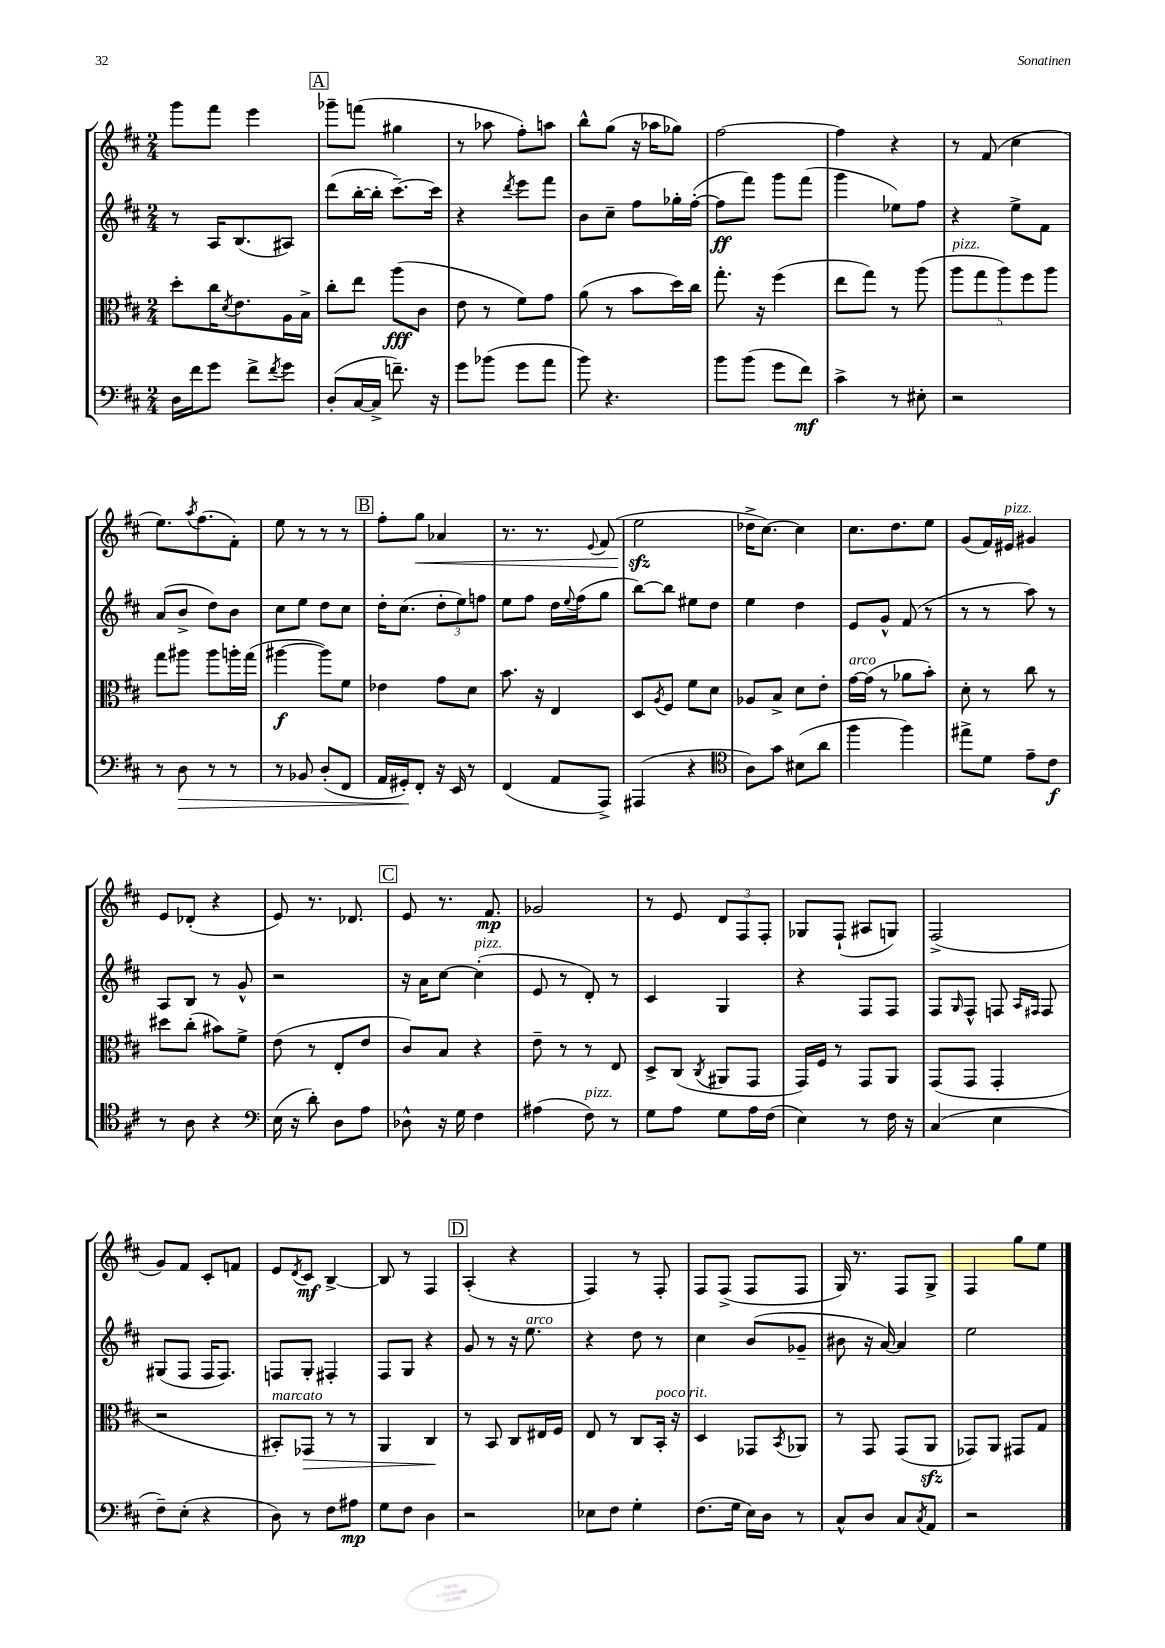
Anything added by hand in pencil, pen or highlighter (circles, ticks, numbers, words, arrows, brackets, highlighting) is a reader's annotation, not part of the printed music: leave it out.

**kern	**kern	**kern	**kern
*staff4	*staff3	*staff2	*staff1
*clefF4	*clefC3	*clefG2	*clefG2
*k[f#c#]	*k[f#c#]	*k[f#c#]	*k[f#c#]
*M2/4	*M2/4	*M2/4	*M2/4
16D	8dd'	8r	8ggg
16f#	.	.	.
8g	16cc#	16A	8fff#
.	8qd	.	.
.	8.e	(8.B	.
8f#^	.	.	4eee
8qf#	.	.	.
8g	16A	8A#)	.
.	16B^	.	.
=	=	=	=
(8D'	8cc#'	(8ddd	8ggg-~
[16C#	8ee	[16bb'	(8fff
16C#^]	.	16bb']	.
8.f~)	(8aa	[8.ccc#~)	4gg#
.	8c#	.	.
16r	.	16ccc#]	.
=	=	=	=
8g	8e	4r	8r
(8b-	8r	.	8aa-
.	.	8qddd	.
8g	8f#)	8eee	8ff#')
8a	8g	8fff#	8aa
=	=	=	=
8b)	(8a	8b	8bb^^
4.r	8r	8cc#~	(8gg
.	8b	8ff#	16r
.	.	.	16aa-
.	16dd)	16gg-'	8gg-)
.	16cc#	([16ff#'	.
=	=	=	=
8b	8.gg'	8ff#]	[2ff#
(8b	.	8fff#)	.
.	16r	.	.
8g	(4ff#	8ggg	.
8f#)	.	(8fff#	.
=	=	=	=
4c#^	8ee	4ggg	4ff#]
.	8gg)	.	.
8r	8r	8ee-)	4r
8E#'	(8aa	8ff#	.
=	=	=	=
2r	10aa	4r	8r
.	10gg	.	.
.	.	.	(8f#
.	10aa)	.	.
.	.	8ee^	4cc#
.	10ff#	.	.
.	.	8f#	.
.	10aa	.	.
=	=	=	=
8r	8gg	(8a	8.ee)
8D	8aa#	8b^	.
.	.	.	8qaa
.	.	.	(8.ff#
8r	8aa#	8dd)	.
8r	16aa'	8b	8f#')
.	(16gg	.	.
=	=	=	=
8r	[4aa#	8cc#	8ee
8BB-	.	8ee	8r
(8D'	8aa#])	8dd	8r
8FF#	8f#	8cc#	8r
=	=	=	=
16AA	4e-	16dd'	8ff#'
16GG#')	.	(8.cc#	.
8FF#'	.	.	8gg
16r	8g	12dd'	4a-
16EE	.	.	.
.	.	12ee)	.
8r	8d	.	.
.	.	12ff	.
=	=	=	=
(4FF#	8.b	8ee	8.r
.	.	8ff#	.
.	16r	.	8.r
8AA	4E	16dd	.
.	.	8qqee	.
.	.	(16ff#	.
.	.	.	8qqe
8AAA^)	.	8gg	(8f#
=	=	=	=
(4AAA#	8D	[8bb)	2ee
.	8qA	.	.
.	8F#	8bb]	.
4r	8f#	8ee#	.
.	8d	8dd	.
=	=	=	=
*clefC4	*	*	*
8A)	8A-	4ee	16dd-^
.	.	.	[8.cc#)
8g	8B^	.	.
(8B#	8d	4dd	4cc#]
8a	8e'	.	.
=	=	=	=
4ff#	[16g	8e	8.cc#
.	(16g]	.	.
.	8r	8g^^	.
.	.	.	8.dd
4ff#)	8a-	(8f#	.
.	8b')	8r	8ee
=	=	=	=
8ee#^	8d'	8r	(8g
8d	8r	8r	16f#)
.	.	.	16e#
8e~	8cc#	8aa)	4g#
8c#	8r	8r	.
=	=	=	=
8r	8dd#	8A	8e
8A	(8cc#'	8B	(8d-'
4r	8b#)	8r	4r
.	8f#^	8g^^	.
=	=	=	=
*clefF4	*	*	*
(16E	(8e	2r	8e)
16r	.	.	.
8d')	8r	.	8.r
8D	8E'	.	.
.	.	.	8.d-
8A	8e	.	.
=	=	=	=
8D-^^	8c#)	16r	8e
.	.	16a	.
16r	8B	[8cc#	8.r
16G	.	.	.
4F#	4r	(4cc#']	.
.	.	.	8.f#
=	=	=	=
(4A#	8e~	8e	2g-
.	8r	8r	.
8F#)	8r	8d')	.
8r	8E	8r	.
=	=	=	=
8G	8D^	4c#	8r
8A	(8C#	.	8e
.	8qC#	.	.
8G	8AA#	4G	12d
.	.	.	12F#
16A	8GG	.	.
.	.	.	12F#'
(16F#	.	.	.
=	=	=	=
4E)	16GG)	4r	8G-
.	16F#	.	.
.	8r	.	(8F#`
8r	8GG	8F#	8A#
16F#	8AA	8F#	8G)
16r	.	.	.
=	=	=	=
(4C#	(8GG	8F#	(2F#^
.	.	16qqG	.
.	8GG	8F#^^	.
4E	4GG'	8F	.
.	.	16qqA	.
.	.	16qqF#	.
.	.	8F#	.
=	=	=	=
8F#~)	2r	(8G#	8g)
(8E'	.	8F#	8f#
4r	.	16F#	8c#'
.	.	8.F#)	.
.	.	.	8f
=	=	=	=
8D)	8BB#')	8F	8e
.	.	.	8qd
8r	8GG-	8G'	8c#
8F#	8r	4F#'	[4B^
8A#	8r	.	.
=	=	=	=
8G	4AA	8F#	8B]
8F#	.	8G	8r
4D	4C#	4r	4F#
=	=	=	=
2r	8r	8g	(4A'
.	8BB	8r	.
.	8C#	16r	4r
.	.	8.ee	.
.	16E#	.	.
.	16F#	.	.
=	=	=	=
8E-	8E	4r	4F#)
8F#	8r	.	.
4G'	8C#	8dd	8r
.	16BB'	8r	8F#'
.	16r	.	.
=	=	=	=
(8.F#	4D	4cc#	8F#
.	.	.	(8F#^
16G	.	.	.
16E)	8GG-	(8b	8F#
16D	.	.	.
.	8qBB	.	.
8r	8AA-	8g-~	8F#
=	=	=	=
8C#^^	8r	8b#	16G)
.	.	.	8.r
8D	8GG	16r	.
.	.	[16a)	.
8C#	(8GG	4a]	8F#
8qC#	.	.	.
8AA	8AA	.	8G^
=	=	=	=
2r	8GG-)	2ee	4F#
.	8AA	.	.
.	8GG#	.	8gg
.	8G	.	8ee
==	==	==	==
*-	*-	*-	*-
